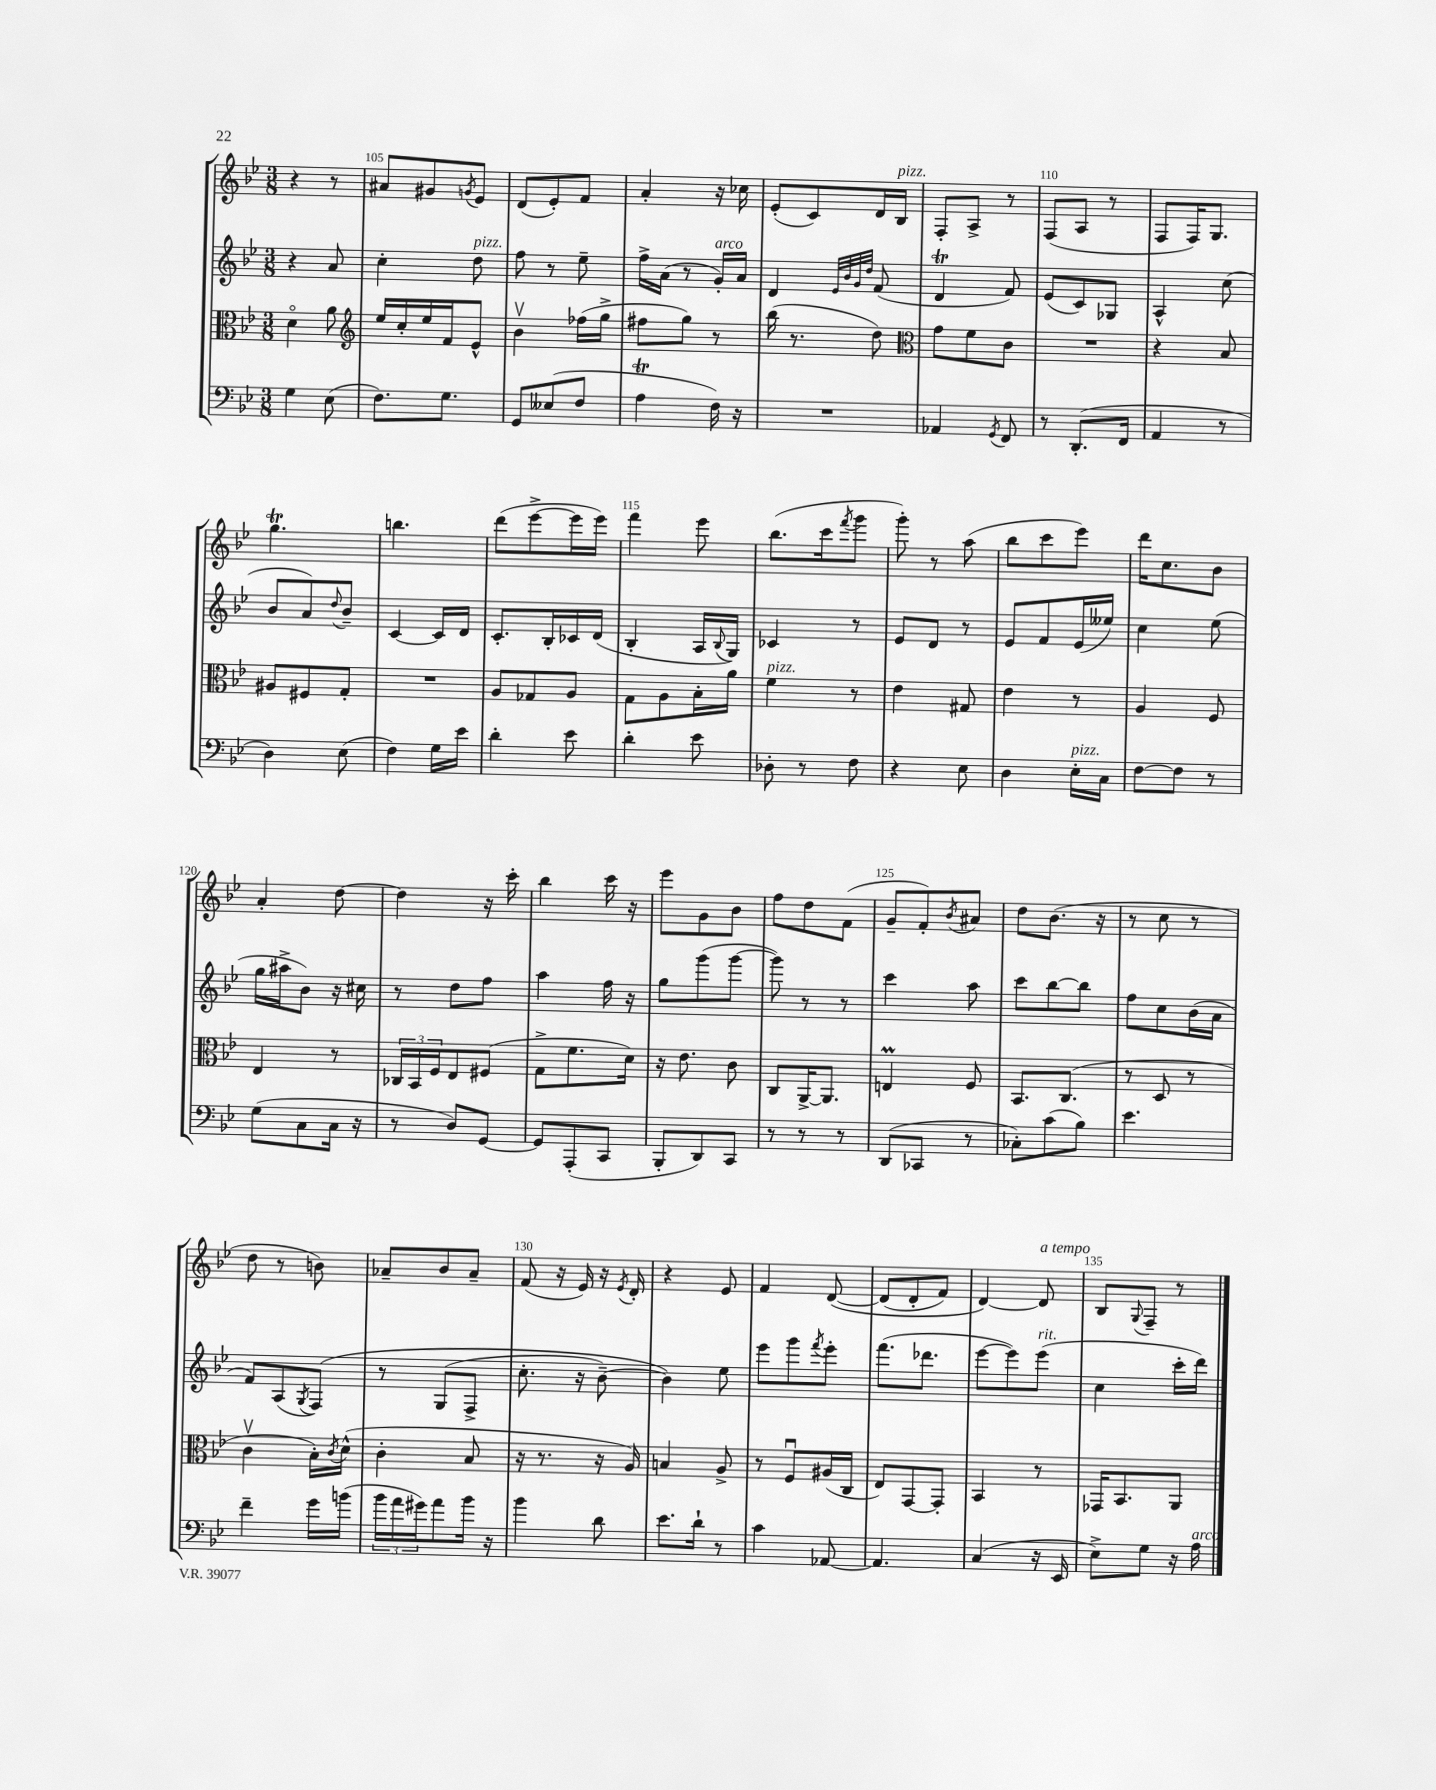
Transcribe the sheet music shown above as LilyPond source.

<<
\new StaffGroup <<
\new Staff = "s0" {
    \clef treble \key bes \major \numericTimeSignature \time 3/8
    r4 r8 |
    ais'8 gis'8 \acciaccatura { g'8 } ees'8 |
    d'8( ees'8-.) f'8 |
    a'4-. r16 ces''16 |
    ees'8-.( c'8) d'16 bes16^\markup { \italic "pizz." } |
    f8-. a8-> r8 |
    f8( a8 r8 |
    f8 f16) g8. |
    g''4.\trill |
    b''4. |
    d'''8( ees'''8~-> ees'''16 ees'''16) |
    f'''4 ees'''8 |
    bes''8.( c'''16 \acciaccatura { f'''8 } g'''8 |
    g'''8-.) r8 a''8( |
    bes''8 c'''8 ees'''8) |
    d'''16 c''8. bes'8 |
    a'4-. d''8~ |
    d''4 r16 c'''16-. |
    bes''4 c'''16 r16 |
    ees'''8 g'8 bes'8 |
    f''8 d''8 f'8( |
    g'8-- f'8-.) \acciaccatura { bes'8 } ais'8 |
    d''8 bes'8.( r16 |
    r8 c''8 r8 |
    d''8 r8 b'8) |
    aes'8-- bes'8 aes'8-- |
    f'8( r16 ees'16) r16 \acciaccatura { ees'8 } d'16-. |
    r4 ees'8 |
    f'4 d'8~\( |
    d'8( d'8-. f'8) |
    d'4~\) d'8^\markup { \italic "a tempo" } |
    bes8 \appoggiatura { g8 } f8-- r8 \bar "|." |
}
\new Staff = "s1" {
    \clef treble \key bes \major \numericTimeSignature \time 3/8
    r4 a'8 |
    c''4-. d''8^\markup { \italic "pizz." } |
    f''8 r8 ees''8-- |
    f''16-> a'16( r8 g'16-.^\markup { \italic "arco" }) a'16 |
    d'4 \grace { ees'32 bes'32 g'32 d''32 } f'8( |
    d'4\trill f'8) |
    ees'8( c'8) ges8 |
    a4-^ c''8( |
    bes'8 a'8) \appoggiatura { d''8 } bes'8-- |
    c'4~ c'16 d'16 |
    c'8.-. bes16-. ces'16 d'16( |
    bes4-. a16 \appoggiatura { bes8 } g16) |
    ces'4 r8 |
    ees'8 d'8 r8 |
    ees'8 f'8 ees'16( eeses''16) |
    c''4 ees''8( |
    g''16 ais''16-> bes'8) r16 cis''16 |
    r8 d''8 f''8 |
    a''4 f''16 r16 |
    g''8 g'''8( g'''8~ |
    g'''8) r8 r8 |
    c'''4 a''8 |
    c'''8 bes''8~ bes''8 |
    f''8 c''8 bes'16( a'16 |
    f'8) a8( \acciaccatura { g8 } f8)\( |
    r8 g8( f8-> |
    c''8.-. r16 bes'8~--) |
    bes'4\) ees''8 |
    ees'''8 g'''8 \acciaccatura { f'''8 } ees'''8-. |
    f'''8.( des'''8. |
    ees'''8~ ees'''8) ees'''8^\markup { \italic "rit." }( |
    c''4 c'''16-. d'''16) \bar "|." |
}
\new Staff = "s2" {
    \clef alto \key bes \major \numericTimeSignature \time 3/8
    d'4\flageolet a'8 |
    \clef treble ees''16 c''16-. ees''16 f'16 ees'8-^ |
    bes'4\upbow fes''16( g''16-> |
    fis''8 g''8) r8 |
    bes''16( r8. d''8) |
    \clef alto g'8 f'8 c'8 |
    R4. |
    r4 bes8 |
    ais8 fis8 g8-. |
    R4. |
    a8 ges8 a8 |
    g8 a8 bes16-. a'16 |
    f'4^\markup { \italic "pizz." } r8 |
    ees'4 gis8 |
    ees'4 r8 |
    a4 f8 |
    ees4 r8 |
    \tuplet 3/2 { ces16 bes,16 f16 } ees8 fis8( |
    g8-> f'8. d'16) |
    r16 ees'8. c'8 |
    c8 a,16~-> a,8. |
    e4\prall f8 |
    bes,8. c8.( |
    r8 d8 r8 |
    c'4\upbow bes16-.) \acciaccatura { c'8 } d'16-^( |
    c'4-. bes8 |
    r16 r8. r16 a16) |
    b4 a8-> |
    r8 f8\downbow ais16( c16 |
    ees8) g,8~ g,8-. |
    bes,4 r8 |
    ges,16 bes,8. a,8 \bar "|." |
}
\new Staff = "s3" {
    \clef bass \key bes \major \numericTimeSignature \time 3/8
    g4 ees8( |
    f8.) g8. |
    g,8 eeses8( f8 |
    a4\trill f16) r16 |
    R4. |
    aes,4 \acciaccatura { g,8 } f,8 |
    r8 d,8.-.( f,16 |
    a,4 r8 |
    d4) ees8( |
    f4) g16 ees'16 |
    d'4-. ees'8 |
    d'4-. ees'8 |
    des8-. r8 f8 |
    r4 ees8 |
    d4 ees16-.^\markup { \italic "pizz." } c16 |
    f8~ f8 r8 |
    g8( c8 c16 r16 |
    r8 d8) g,8~ |
    g,8 a,,8-.( c,8 |
    bes,,8-. d,8) c,8 |
    r8 r8 r8 |
    d,8( ces,8 r8 |
    ces8-.) c'8( bes8) |
    ees'4. |
    f'4-- g'16 b'16( |
    \tuplet 3/2 { bes'16 a'16 gis'16) } a'8 bes'16 r16 |
    bes'4 d'8 |
    ees'8. d'16-! r8 |
    c'4 aes,8~ |
    aes,4. |
    c4( r16 ees,16 |
    ees8->) g8 r16 a16^\markup { \italic "arco" } \bar "|." |
}
>>
>>
\layout { \context { \Score currentBarNumber = #104 \override BarNumber.break-visibility = ##(#f #t #t) barNumberVisibility = #(every-nth-bar-number-visible 5) } }
